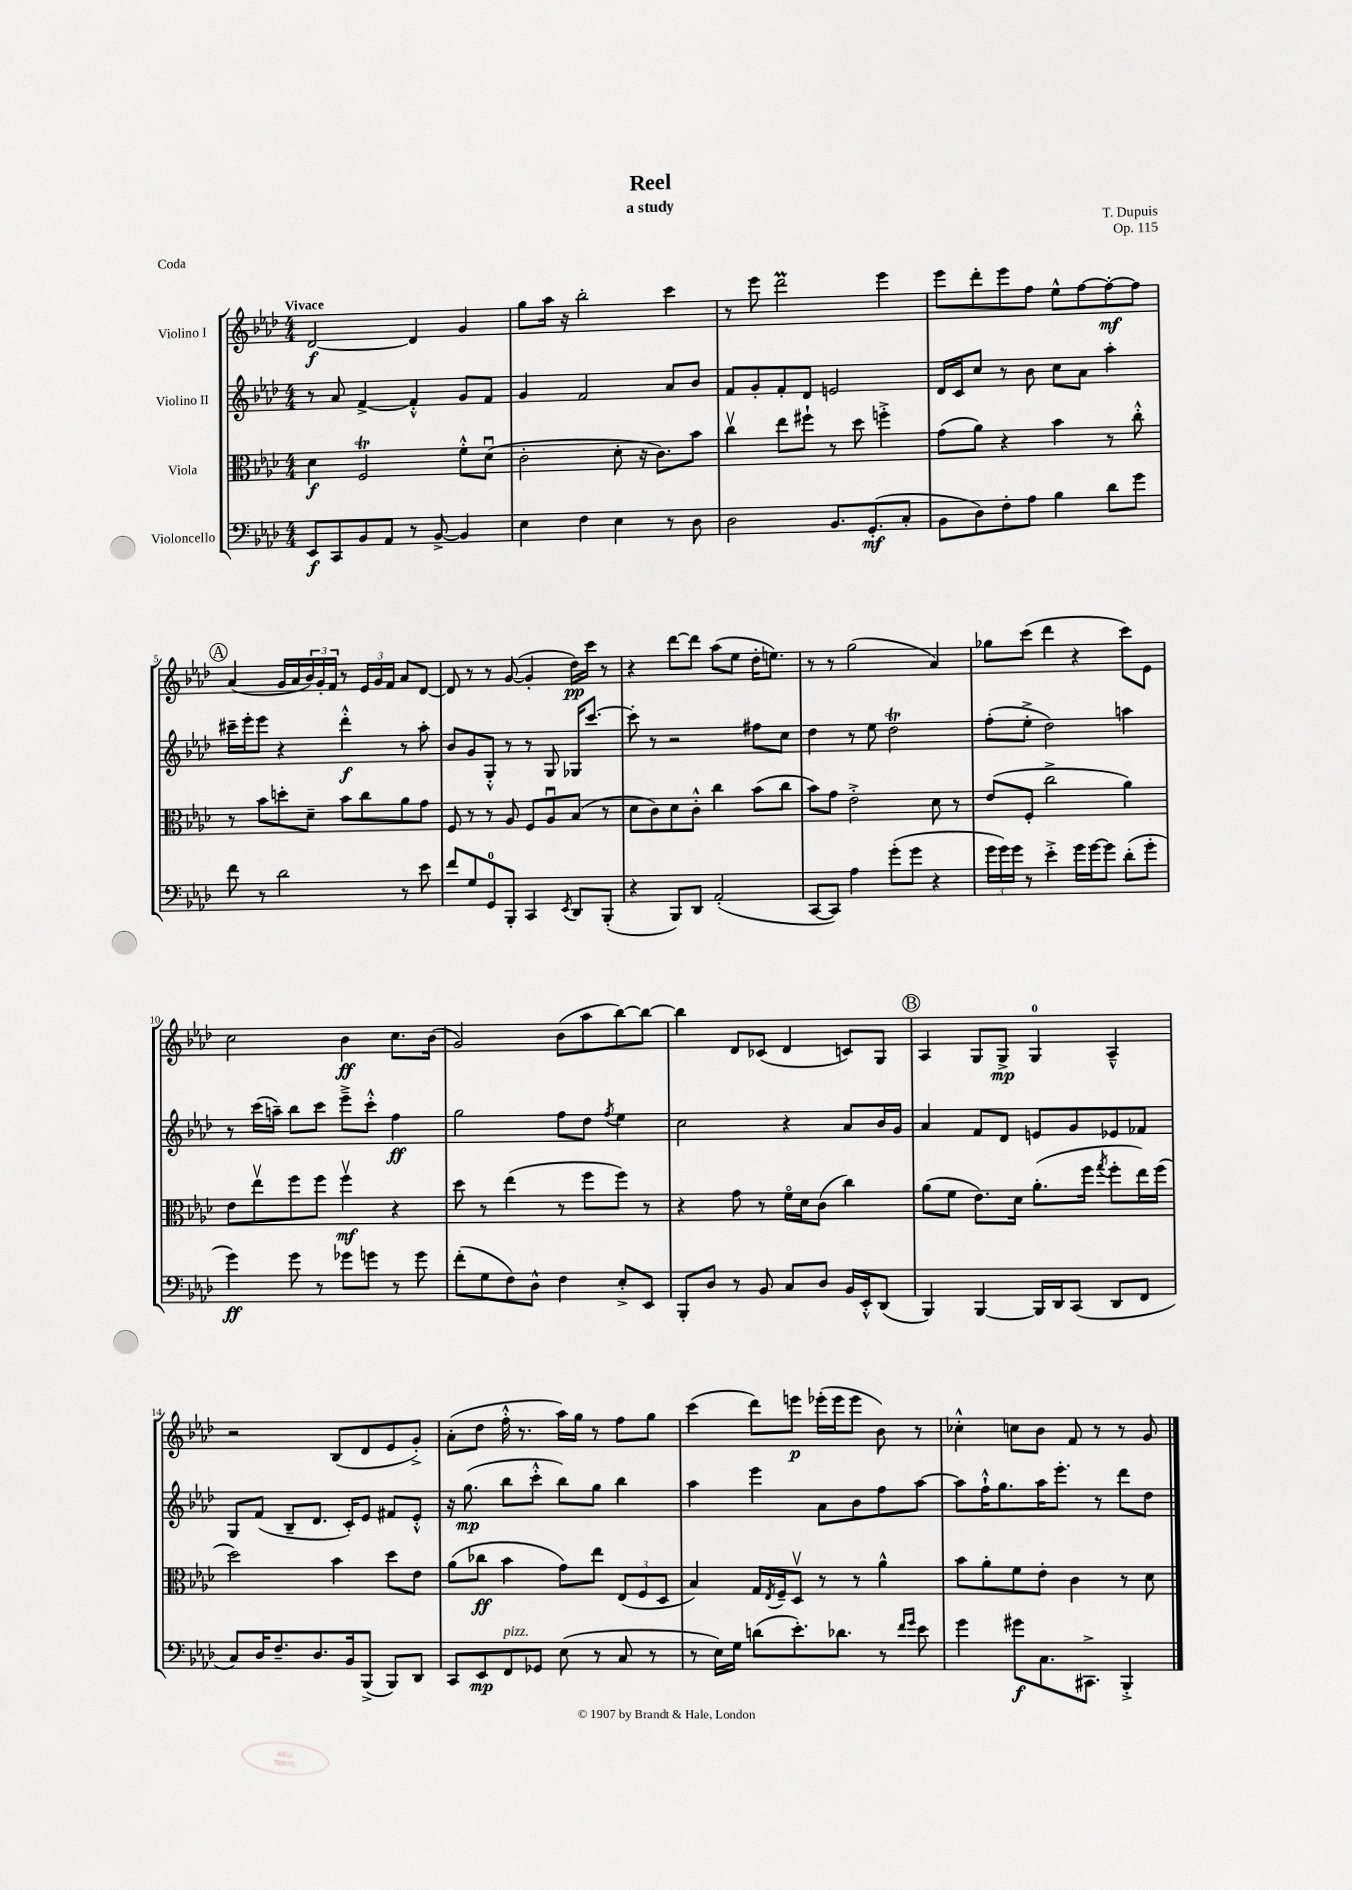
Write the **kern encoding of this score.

**kern	**dynam	**kern	**dynam	**kern	**dynam	**kern	**dynam
*part4	*part4	*part3	*part3	*part2	*part2	*part1	*part1
*staff4	*staff4	*staff3	*staff3	*staff2	*staff2	*staff1	*staff1
*I"Violoncello	*	*I"Viola	*	*I"Violino II	*	*I"Violino I	*
*clefF4	*	*clefC3	*	*clefG2	*	*clefG2	*
*k[b-e-a-d-]	*	*k[b-e-a-d-]	*	*k[b-e-a-d-]	*	*k[b-e-a-d-]	*
*M4/4	*	*M4/4	*	*M4/4	*	*M4/4	*
=1	=1	=1	=1	=1	=1	=1	=1
!	!	!	!	!	!	!LO:TX:a:B:t=Vivace	!
8EE-/L	f	4d-\	f	8r	.	[2d-/	f
8CC/	.	.	.	8a-/	.	.	.
8BB-/	.	2FT/	.	[4f^/	.	.	.
8AA-/J	.	.	.	.	.	.	.
8r	.	.	.	4f'^^/]	.	4d-/]	.
[8BB-^/	.	.	.	.	.	.	.
4BB-/]	.	8f'^^\L	.	8g/L	.	4g/	.
.	.	(8d-u\J	.	8f/J	.	.	.
=2	=2	=2	=2	=2	=2	=2	=2
4E-\	.	2c'\	.	4g/	.	8gg\L	.
.	.	.	.	.	.	16aa-\Jk	.
.	.	.	.	.	.	16r	.
4F\	.	.	.	2f/	.	2bb-'\	.
4E-\	.	8d-'\	.	.	.	.	.
.	.	16r	.	.	.	.	.
.	.	8.c\L)	.	.	.	.	.
8r	.	.	.	8a-/L	.	4ccc\	.
8D-\	.	8b-\J	.	8b-/J	.	.	.
=3	=3	=3	=3	=3	=3	=3	=3
2D-\	.	4ccv\	.	8f/L	.	8r	.
.	.	.	.	8g'/	.	8eee-\	.
.	.	8ee-\L	.	8f'/	.	2ddd-M\	.
.	.	8ff#X`\J	.	8d-/J	.	.	.
8.BB-/L	.	8r	.	2en/	.	.	.
.	.	8dd-\	.	.	.	.	.
(8.GG'/	mf	.	.	.	.	.	.
.	.	4ffn'^\	.	.	.	4eee-\	.
8C'/J	.	.	.	.	.	.	.
=4	=4	=4	=4	=4	=4	=4	=4
8BB-\L	.	(8g\L	.	16d-/LL	.	8eee-\L	.
.	.	.	.	16c/J	.	.	.
8D-\)	.	8a-\J)	.	8cc/J	.	8ddd-'\	.
8F'\	.	4r	.	8r	.	8eee-\	.
8A-\J	.	.	.	8b-\	.	8ff\J	.
4B-\	.	4b-\	.	8cc\L	.	8ee-^^\L	.
.	.	.	.	8a-\J	.	[8ff\	.
8d-\L	.	8r	.	4aa-'\	.	8ff'\_	mf
8g\J	.	8cc'^^\	.	.	.	8ff\J]	.
!!LO:LB:g=z
!!LO:REH:place=s1:t=A
=5	=5	=5	=5	=5	=5	=5	=5
8f\	.	8r	.	16ccc#X~\LL	.	(4a-/	.
.	.	.	.	16eee-'\J	.	.	.
8r	.	8b-\L	.	8eee-\J	.	.	.
2d-\	.	8ddn'\	.	4r	.	16g/LL	.
.	.	.	.	.	.	16a-/	.
.	.	8d-~\J	.	.	.	24b-/)	.
.	.	.	.	.	.	24g'/	.
.	.	.	.	.	.	24f/JJ	.
.	.	8b-\L	.	4ddd-'^^\	f	8r	.
.	.	8cc\	.	.	.	24e-/LL	.
.	.	.	.	.	.	24g/	.
.	.	.	.	.	.	24f/JJ	.
8r	.	8a-\	.	8r	.	8a-/L	.
8e-\	.	8g\J	.	8aa-'\	.	[8d-/J	.
=6	=6	=6	=6	=6	=6	=6	=6
8f/L	.	8F/	.	8b-/L	.	8d-/]	.
8G/	.	8r	.	8g/	.	8r	.
8GG/	.	8r	.	8G'^^/J	.	8r	.
8BBB-'/J	.	8A-/	.	8r	.	([8g/	.
4CC/	.	8F/L	.	8r	.	4g'/]	.
.	.	8A-u/	.	8G/	.	.	.
8qEE-/	.	.	.	.	.	.	.
8DD-/L	.	(8B-/J	.	16G-X/KL	.	16dd-\LL)	pp
.	.	.	.	[8.ccc/J	.	16ccc\JJ	.
(8BBB-'/J	.	8r	.	.	.	8r	.
=7	=7	=7	=7	=7	=7	=7	=7
4r	.	8d-\L	.	8ccc'\]	.	4r	.
.	.	8c\)	.	8r	.	.	.
8BBB-/L)	.	8d-\	.	2r	.	[8ddd-\L	.
8DD-/J	.	8c'^^\J	.	.	.	8ddd-\J]	.
(2AA-'/	.	4cc\	.	.	.	(8aa-\L	.
.	.	.	.	.	.	8ee-\J	.
.	.	(8b-\L	.	8ff#X\L	.	16dd-'\KL	.
.	.	.	.	.	.	8.een\J)	.
.	.	8cc\J	.	8cc\J	.	.	.
=8	=8	=8	=8	=8	=8	=8	=8
[8CC/L	.	8b-\L)	.	4dd-\	.	8r	.
8CC/J])	.	8g\J	.	.	.	8r	.
4A-\	.	2e-'^\	.	8r	.	(2gg\	.
.	.	.	.	8ee-\	.	.	.
(8g'\L	.	.	.	2dd-T\	.	.	.
8g\J	.	.	.	.	.	.	.
4r	.	8d-\	.	.	.	4a-/)	.
.	.	8r	.	.	.	.	.
=9	=9	=9	=9	=9	=9	=9	=9
24g\LL	.	(8e-/L	.	(8ff'\L	.	8gg-X\L	.
24g\)	.	.	.	.	.	.	.
24g\JJ	.	.	.	.	.	.	.
8r	.	8F'/J	.	8ee-'^\J	.	(8ccc\J	.
4e-'^\	.	2cc^\	.	2dd-\)	.	4ddd-\	.
16g\LL	.	.	.	.	.	4r	.
[16g\J	.	.	.	.	.	.	.
8g\J]	.	.	.	.	.	.	.
(8d-'\L	.	4a-\)	.	4aan\	.	8ccc\L)	.
8g'\J	.	.	.	.	.	8e-\J	.
!!LO:LB:g=z
=10	=10	=10	=10	=10	=10	=10	=10
4g\)	ff	8e-\L	.	8r	.	2cc\	.
.	.	8ee-v\	.	(16ccc\LL	.	.	.
.	.	.	.	16aan~\JJ)	.	.	.
8g\	.	8ff\	.	8bb-\L	.	.	.
8r	.	8ff\J	.	8ccc\J	.	.	.
8g-X\L	.	4ffv\	mf	8eee-~^\L	.	4b-\	ff
8gn\J	.	.	.	8ccc'^^\J	.	.	.
8r	.	4r	.	4ff\	ff	8.cc\L	.
8g\	.	.	.	.	.	.	.
.	.	.	.	.	.	(16b-\Jk	.
=11	=11	=11	=11	=11	=11	=11	=11
(8f'\L	.	8dd-\	.	2gg\	.	2g/)	.
8G\	.	8r	.	.	.	.	.
8F\)	.	(4ee-\	.	.	.	.	.
8D-^^\J	.	.	.	.	.	.	.
4F\	.	8r	.	8ff\L	.	(8b-\L	.
.	.	8ff\L	.	8dd-\J	.	8aa-\	.
.	.	.	.	8qff/	.	.	.
8E-'^/L	.	8ff\J)	.	4ee-\	.	[8bb-\)	.
8EE-/J	.	8r	.	.	.	8bb-\J_	.
=12	=12	=12	=12	=12	=12	=12	=12
8BBB-'/L	.	4r	.	2cc\	.	4bb-\]	.
8D-/J	.	.	.	.	.	.	.
8r	.	8g\	.	.	.	8d-/L	.
8BB-/	.	8r	.	.	.	(8c-X/J	.
8C/L	.	16f\LL	.	4r	.	4d-/	.
.	.	16d-\J	.	.	.	.	.
8D-/J	.	(8c\J	.	.	.	.	.
16BB-/LL	.	4cc\)	.	8a-/L	.	8cn/L)	.
16EE-'^^/J	.	.	.	.	.	.	.
(8DD-/J	.	.	.	16b-/L	.	8G/J	.
.	.	.	.	16g/JJ	.	.	.
!!LO:REH:place=s1:t=B
=13	=13	=13	=13	=13	=13	=13	=13
4BBB-/)	.	(8a-\L	.	4a-/	.	4A-/	.
.	.	8f\J	.	.	.	.	.
[4BBB-/	.	8.e-\L)	.	8f/L	.	8G/L	.
.	.	.	.	8d-/J	.	8G^/J	mp
.	.	16d-\Jk	.	.	.	.	.
16BBB-/LL]	.	(8.a-'\L	.	8en/L	.	4G/	.
16DD-/J	.	.	.	.	.	.	.
(8CC/J	.	.	.	8g/	.	.	.
.	.	16ff\Jk	.	.	.	.	.
.	.	8qgg/	.	.	.	.	.
8DD-/L	.	8ff'\L	.	8e-X/	.	4A-~^^/	.
8FF/J	.	16ee-\L)	.	8f-X/J	.	.	.
.	.	(16ff\JJ	.	.	.	.	.
!!LO:LB:g=z
=14	=14	=14	=14	=14	=14	=14	=14
8C/L)	.	2dd-\)	.	8G/L	.	2r	.
16D-/K	.	.	.	(8f/J	.	.	.
8.F~/	.	.	.	.	.	.	.
.	.	.	.	8B-~/L	.	.	.
8.D-/	.	.	.	8.d-/J	.	.	.
.	.	4b-\	.	.	.	(8B-/L	.
16BB-/k	.	.	.	16c'/KL)	.	.	.
(8BBB-^/J	.	.	.	8e-/J	.	8d-/	.
8BBB-/L)	.	8dd-\L	.	8f#X/L	.	8e-/	.
8DD-/J	.	8e-\J	.	8e-'^^/J	.	8g'^/J)	.
=15	=15	=15	=15	=15	=15	=15	=15
8CC/L	.	(8a-\L	.	16r	.	(8a-'\L	.
.	.	.	.	(8.gg\	mp	.	.
8EE-/	mp	8cc-X\J	ff	.	.	8dd-\J	.
!LO:TX:a:i:t=pizz.	!	!	!	!	!	!	!
8FF/	.	4b-\	.	8bb-\L	.	16ff'^^\	.
.	.	.	.	.	.	8.r	.
8GG-X/J	.	.	.	8ccc'^^\J	.	.	.
(8E-\	.	8g\L)	.	8bb-\L)	.	16aa-\LL)	.
.	.	.	.	.	.	16gg\JJ	.
8r	.	8ee-\J	.	8gg\J	.	8r	.
8C/	.	(12E-/L	.	4bb-\	.	8ff\L	.
.	.	12F/	.	.	.	.	.
8r	.	.	.	.	.	8gg\J	.
.	.	12D-/J	.	.	.	.	.
=16	=16	=16	=16	=16	=16	=16	=16
8r	.	4B-/)	.	4aa-\	.	(4ccc\	.
16E-\LL)	.	.	.	.	.	.	.
16G\JJ	.	.	.	.	.	.	.
(8dn\L	.	16G/LL	.	4eee-\	.	8ddd-\L)	.
.	.	8qE-/	.	.	.	.	.
.	.	16F~/J	.	.	.	.	.
8.e-'\)	.	8D-v/J	.	.	.	8eeen\J	p
.	.	8r	.	8a-\L	.	(16eee-X'\LL	.
8.d-X\J	.	.	.	.	.	16eee-\J	.
.	.	8r	.	8b-\	.	8eee-\J	.
8r	.	4a-^^\	.	8ff\	.	8b-\)	.
16qqf/LL	.	.	.	.	.	.	.
16qqg/JJ	.	.	.	.	.	.	.
8e-\	.	.	.	[8aa-\J	.	8r	.
=17	=17	=17	=17	=17	=17	=17	=17
4g\	.	8b-\L	.	8aa-\L]	.	4cc-X'^^\	.
.	.	8a-'\	.	16ff`^^\K	.	.	.
.	.	.	.	8.gg\	.	.	.
8g#X\L	f	8f\	.	.	.	8ccn\L	.
8.C\	.	8e-'\J	.	16aa-\K	.	8b-\J	.
.	.	.	.	8.eee-'\J	.	.	.
.	.	4c\	.	.	.	8f/	.
8.CC#X^\J	.	.	.	.	.	.	.
.	.	.	.	8r	.	8r	.
4BBB-'^/	.	8r	.	8ddd-\L	.	8r	.
.	.	8d-\	.	8dd-\J	.	8g/	.
==	==	==	==	==	==	==	==
*-	*-	*-	*-	*-	*-	*-	*-
